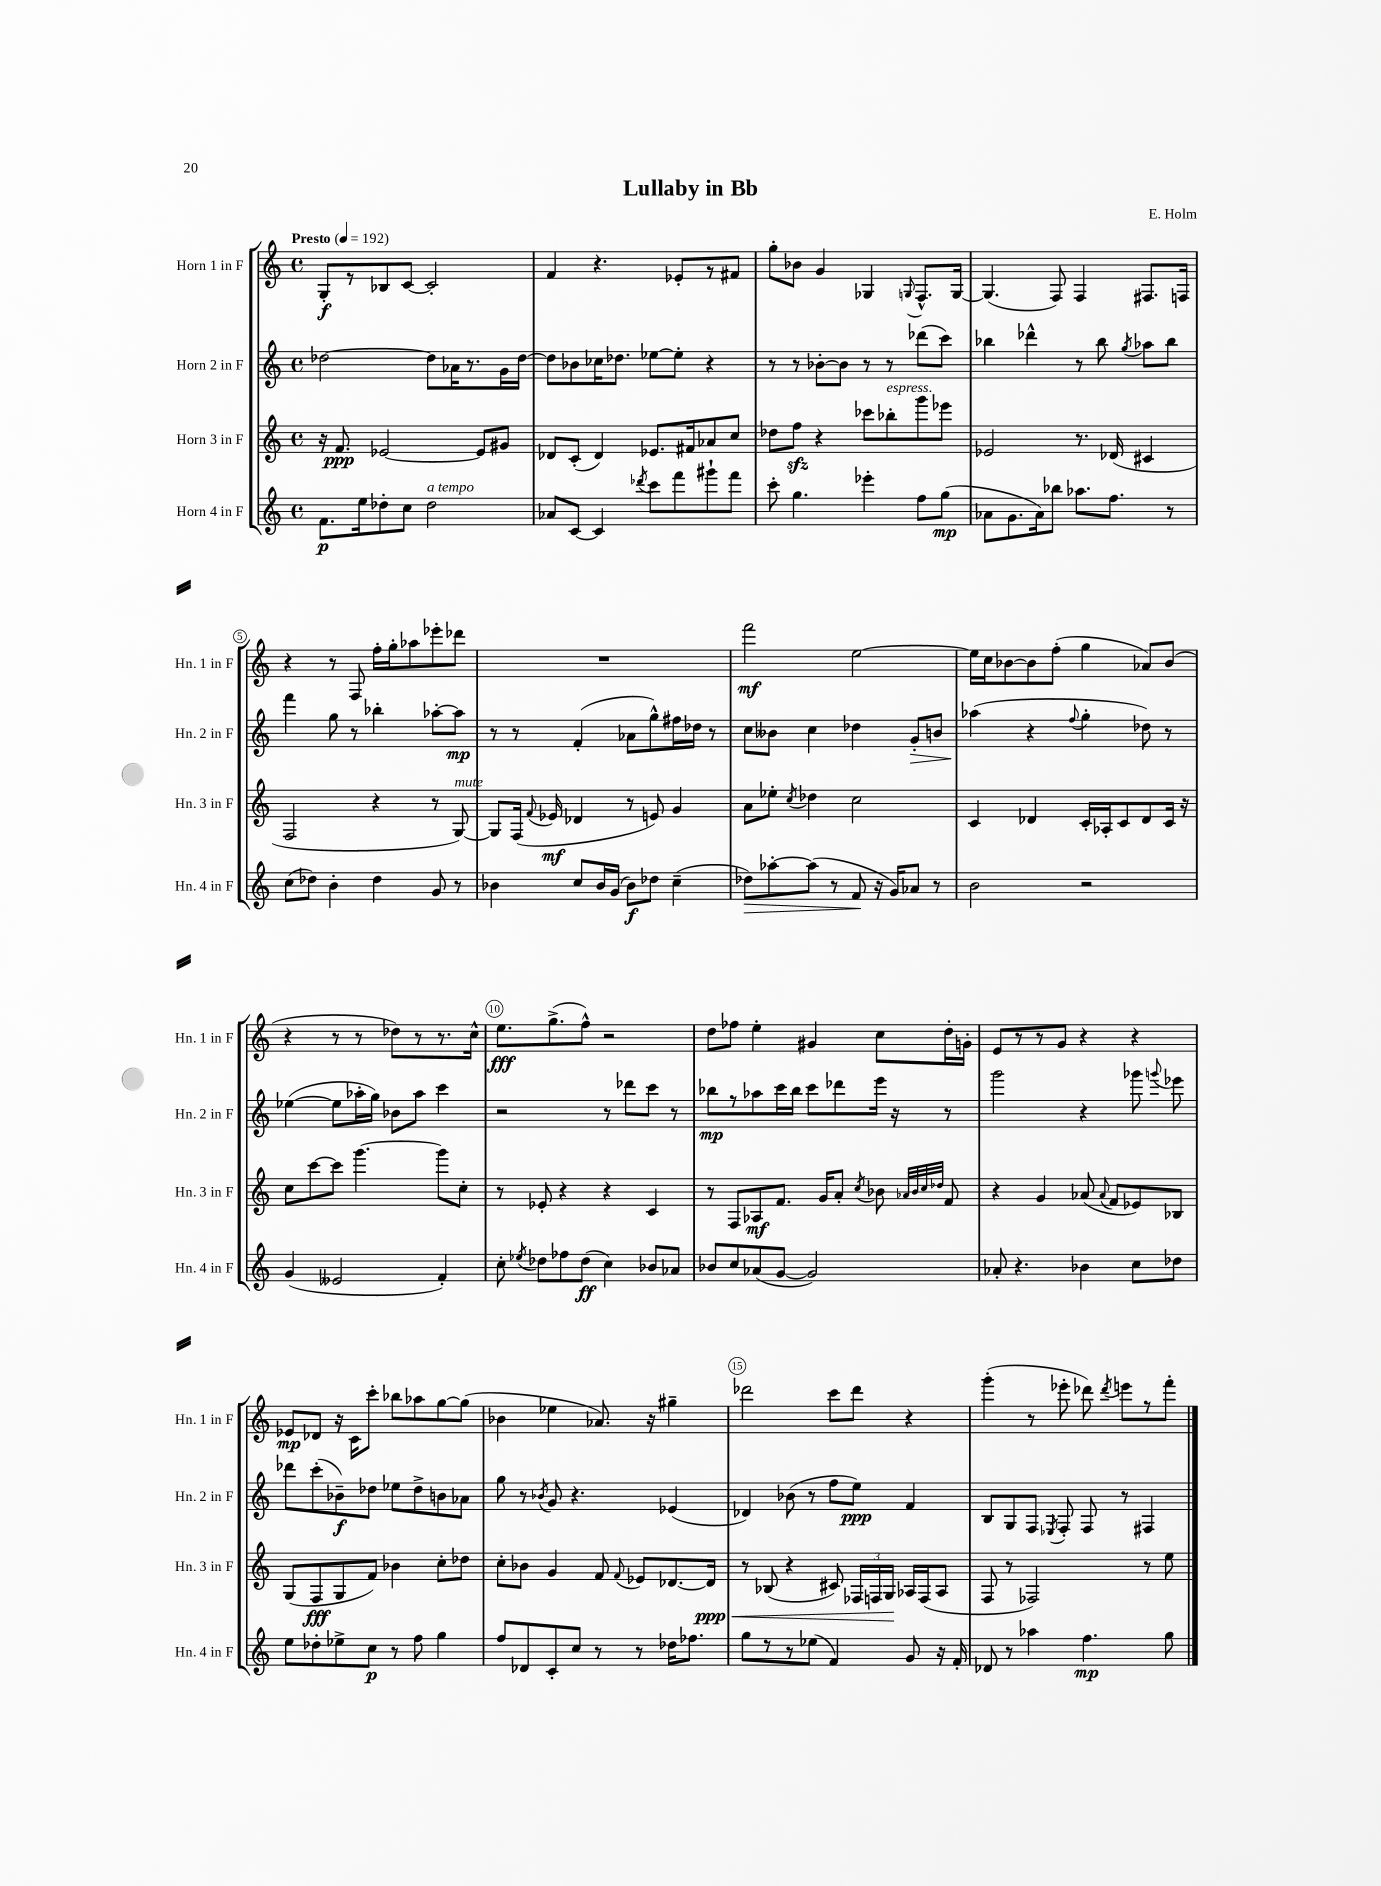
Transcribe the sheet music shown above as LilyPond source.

\header { title = "Lullaby in Bb" composer = "E. Holm" }
<<
\new StaffGroup <<
\new Staff = "s0" \with { instrumentName = "Horn 1 in F" shortInstrumentName = "Hn. 1 in F" } {
    \clef treble \key c \major \defaultTimeSignature \time 4/4 \tempo "Presto" 4 = 192
    \autoBeamOff g8[-.\f r8 bes8 c'8]~ c'2-. |
    f'4 r4. ees'8[-. r8 fis'8] |
    g''8[-. bes'8] g'4 ges4 \appoggiatura { g8 } f8.[-^ g16]~ |
    g4.( f8) f4 fis8.[ f16] |
    r4 r8 f8 f''16[-. g''16-. aes''8 ees'''8-. des'''8] |
    R1 |
    f'''2\mf e''2~ |
    e''16[ c''16 bes'8~ bes'8 f''8]-.( g''4 aes'8[) bes'8]( |
    r4 r8 r8 des''8[) r8 r8. c''16]-^ |
    e''8.[\fff g''8.->( f''8]-^) r2 |
    d''8[ fes''8] e''4-. gis'4 c''8[ d''16-. g'16]-. |
    e'8[ r8 r8 g'8] r4 r4 |
    ees'8[\mp des'8] r16 c'16[ c'''8]-. bes''8[ aes''8 g''8~ g''8]( |
    bes'4 ees''4 aes'8.) r16 gis''4-- |
    des'''2 c'''8[ des'''8] r4 |
    g'''4-.( r8 ees'''8-. des'''8) \acciaccatura { des'''8 } e'''8[ r8 f'''8]-. \bar "|." |
}
\new Staff = "s1" \with { instrumentName = "Horn 2 in F" shortInstrumentName = "Hn. 2 in F" } {
    \clef treble \key c \major \defaultTimeSignature \time 4/4
    \autoBeamOff des''2~ des''8[ aes'16 r8. g'16 des''16]~ |
    des''8[ bes'8 ces''16 des''8.] ees''8[~ ees''8]-. r4 |
    r8 r8 bes'8[~-. bes'8] r8 r8 des'''8[( c'''8]) |
    bes''4 des'''4-^ r8 bes''8 \acciaccatura { g''8 } aes''8[ bes''8] |
    f'''4 g''8 r8 bes''4-. aes''8[~-. aes''8]\mp |
    r8 r8 f'4-.( aes'8[ g''8-^) fis''16 des''16] r8 |
    c''8[ beses'8] c''4 des''4 g'8[-.\> b'8] |
    aes''4\!( r4 \appoggiatura { f''8 } g''4-. des''8) r8 |
    ees''4~( ees''8[ aes''16-. g''16]) bes'8[ aes''8] c'''4 |
    r2 r8 des'''8[ c'''8] r8 |
    bes''8[\mp r8 aes''8 c'''16 bes''16] c'''8[ des'''8 e'''16] r16 r8 |
    g'''2 r4 ges'''8 \appoggiatura { g'''8 } ees'''8 |
    des'''8[ c'''8-.( bes'8--\f) des''8] ees''8[ des''8-> b'8 aes'8] |
    g''8 r8 \acciaccatura { bes'8 } g'8 r4. ees'4( |
    des'4) bes'8( r8 f''8[ e''8]\ppp) f'4 |
    b8[ g8 f8] \acciaccatura { ees8 } f8-. f8 r8 fis4 \bar "|." |
}
\new Staff = "s2" \with { instrumentName = "Horn 3 in F" shortInstrumentName = "Hn. 3 in F" } {
    \clef treble \key c \major \defaultTimeSignature \time 4/4
    \autoBeamOff r16 f'8.\ppp ees'2~ ees'8[ gis'8] |
    des'8[ c'8]-.( des'4) ees'8.[ fis'16 aes'8 c''8] |
    des''8[ f''8]\sfz r4 ces'''8[ bes''8-.^\markup { \italic "espress." } g'''8 ees'''8] |
    ees'2 r8. des'16( cis'4 |
    f2 r4 r8 g8~^\markup { \italic "mute" }) |
    g8[ f16]( \appoggiatura { f'8 } ees'16\mf des'4 r8 e'8) g'4 |
    a'8[ ees''8]-. \acciaccatura { c''8 } des''4 c''2 |
    c'4 des'4 c'16[-. aes16-. c'8 des'8 c'16] r16 |
    c''8[ c'''8~ c'''8] g'''4.~ g'''8[ c''8]-. |
    r8 ees'8-. r4 r4 c'4 |
    r8 f8[ aes8\mf f'8.] g'16[ a'8]-. \acciaccatura { c''8 } bes'8 \grace { aes'32[ bes'32 c''32 des''32] } f'8 |
    r4 g'4 aes'8( \appoggiatura { aes'8 } f'8[ ees'8) bes8] |
    g8[( f8\fff g8 f'8]) bes'4 c''8[-. des''8] |
    c''8[-. bes'8] g'4 f'8 \appoggiatura { f'8 } ees'8[ des'8.~ des'16]\ppp\< |
    r8 bes8( r4 cis'8) \tuplet 3/2 { fes16[ f16 g16]\! } aes16[ f16( aes8] |
    f8 r8 fes2) r8 e''8 \bar "|." |
}
\new Staff = "s3" \with { instrumentName = "Horn 4 in F" shortInstrumentName = "Hn. 4 in F" } {
    \clef treble \key c \major \defaultTimeSignature \time 4/4
    \autoBeamOff f'8.[\p e''16 des''8-. c''8] des''2^\markup { \italic "a tempo" } |
    aes'8[ c'8]~ c'4 \acciaccatura { des'''8 } c'''8[ f'''8 gis'''8-! f'''8] |
    c'''8-. g''4. ees'''4-. f''8[ g''8]\mp( |
    aes'8[ g'8. aes'16) bes''8] aes''8.[ f''8.] r8 |
    c''8[( des''8]) b'4-. des''4 g'8 r8 |
    bes'4 c''8[ bes'16 g'16]( bes'8[\f) des''8] c''4--( |
    des''8[\>) aes''8~-. aes''8]( r8 f'8\! r16 g'16[) aes'8] r8 |
    b'2 r2 |
    g'4( eeses'2 f'4-.) |
    c''8-. \acciaccatura { ees''8 } des''8[ fes''8 des''8]\ff( c''4) bes'8[ aes'8] |
    bes'8[ c''8 aes'8( g'8]~ g'2) |
    aes'8-. r4. bes'4 c''8[ des''8] |
    e''8[ des''8-. ees''8-> c''8]\p r8 f''8 g''4 |
    f''8[ des'8 c'8-. c''8] r8 r8 des''16[ fes''8.] |
    g''8[ r8 r8 ees''8]( f'4) g'8 r16 f'16-. |
    des'8 r8 aes''4 f''4.\mp g''8 \bar "|." |
}
>>
>>
\layout { \context { \Score \override BarNumber.break-visibility = ##(#f #t #t) barNumberVisibility = #(every-nth-bar-number-visible 5) \override BarNumber.stencil = #(make-stencil-circler 0.1 0.3 ly:text-interface::print) } }
